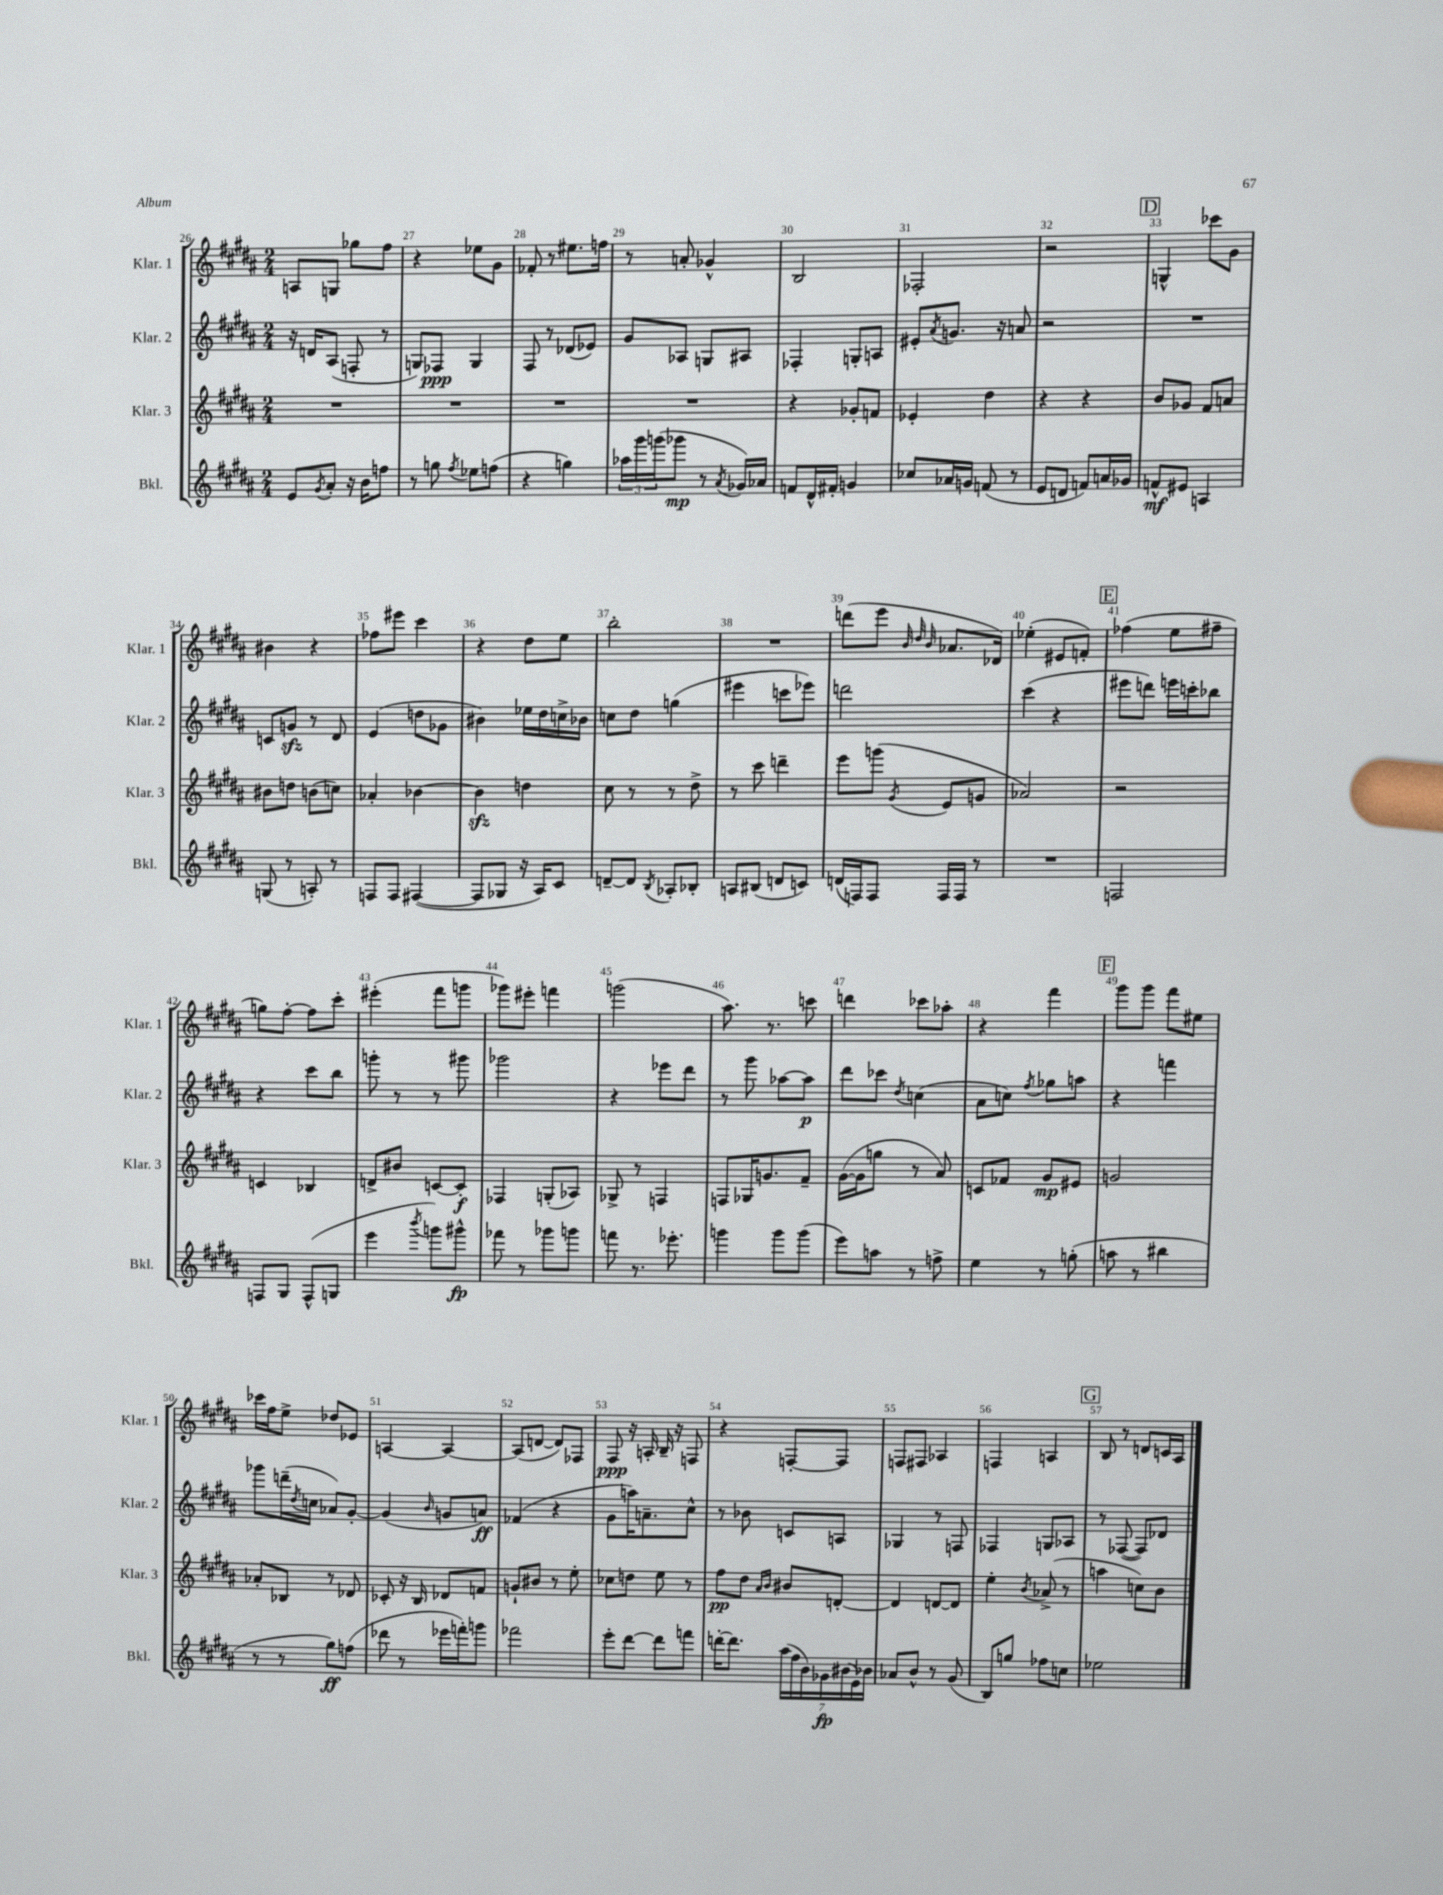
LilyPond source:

<<
\new StaffGroup <<
\new Staff = "s0" \with { instrumentName = "Klar. 1" shortInstrumentName = "Klar. 1" } {
    \clef treble \key b \major \numericTimeSignature \time 2/4
    a8 g8 ges''8 fis''8 |
    r4 ees''8 gis'8 |
    fes'8-. r8 eis''8. f''16 |
    r8 a'8-. ges'4-^ |
    b2 |
    fes2-. |
    r2 |
    \mark \markup { \box "D" } g4-^ ces'''8 gis'8 |
    bis'4 r4 |
    fes''8 eis'''8 cis'''4 |
    r4 dis''8 e''8 |
    b''2-. |
    R2 |
    d'''8( e'''8 \grace { b'32 dis''32 b'32 } aes'8. des'16) |
    ees''4-.( eis'8 f'8-.) |
    \mark \markup { \box "E" } fes''4( e''8 fis''8-- |
    g''8) fis''8~-. fis''8 cis'''8-. |
    eis'''4-.( fis'''8 g'''8 |
    ges'''8) eis'''8-. f'''4 |
    g'''2( |
    ais''8.) r8. c'''8 |
    d'''4 ces'''8 aes''8-. |
    r4 fis'''4 |
    \mark \markup { \box "F" } gis'''8 gis'''8 fis'''8 eis''8 |
    ces'''16 fis''16 e''8-> des''8 ees'8 |
    a4~ a4~ |
    a8( d'8~ d'8) fes8 |
    fis8\ppp r16 a16-. b16-- r16 f8 |
    r4 f8~-. f8 |
    f8 fis8 aes4 |
    f4 a4 |
    \mark \markup { \box "G" } b8 r8 d'8 c'16 ais16 \bar "|." |
}
\new Staff = "s1" \with { instrumentName = "Klar. 2" shortInstrumentName = "Klar. 2" } {
    \clef treble \key b \major \numericTimeSignature \time 2/4
    r16 d'16 ais8( f8-. r8 |
    g8) fes8\ppp g4 |
    fis8 r8 des'8( ees'8) |
    gis'8 aes8 g8 ais8 |
    fes4-. g8-. a8 |
    eis'8-. \acciaccatura { ais'8 } g'8. r16 a'8 |
    r2 |
    \mark \markup { \box "D" } R2 |
    c'8 g'8\sfz r8 dis'8 |
    e'4( d''8 ges'8 |
    bis'4) ees''16 dis''16 c''16-> bes'16 |
    c''8 dis''8 g''4( |
    eis'''4 c'''8 ees'''8) |
    d'''2 |
    cis'''4( r4 |
    \mark \markup { \box "E" } eis'''8 d'''8) e'''16 c'''16-. bes''8 |
    r4 cis'''8 b''8 |
    g'''8-. r8 r8 gis'''8 |
    ges'''2 |
    r4 ees'''8 dis'''8 |
    r8 gis'''8 aes''8~ aes''8\p |
    dis'''8 ces'''8 \acciaccatura { dis''8 } c''4( |
    ais'8 c''8) \acciaccatura { fis''8 } ges''8 a''8 |
    \mark \markup { \box "F" } r4 f'''4 |
    ges'''8 d'''16--( \acciaccatura { dis''8 } c''16 aes'8) gis'8~-. |
    gis'4( \grace { b'16 } g'8 a'8\ff) |
    fes'4( r4 |
    gis'8 a''16) a'8.-- cis''8-^ |
    r8 bes'8 c'8 a8 |
    ges4 r8 f8 |
    fes4 g8 aes8 |
    \mark \markup { \box "G" } r8 fes8~( fes8) des'8 \bar "|." |
}
\new Staff = "s2" \with { instrumentName = "Klar. 3" shortInstrumentName = "Klar. 3" } {
    \clef treble \key b \major \numericTimeSignature \time 2/4
    R2 |
    R2 |
    R2 |
    R2 |
    r4 ges'8-. f'8 |
    ees'4-. dis''4 |
    r4 r4 |
    \mark \markup { \box "D" } b'8 ges'8 fis'8 a'8 |
    bis'8 d''8 b'8( c''8) |
    aes'4-. bes'4~ |
    bes'4\sfz d''4 |
    cis''8 r8 r8 dis''8-> |
    r8 cis'''8 d'''4-- |
    e'''8 g'''8( \acciaccatura { gis'8 } e'8 g'8 |
    aes'2) |
    \mark \markup { \box "E" } r2 |
    c'4 bes4 |
    d'8-> bis'8 c'8~ c'8-.\f |
    fes4 g8-.( aes8) |
    ges8-> r8 f4 |
    f8 ges16 g'8. fis'8-- |
    gis'16~( gis'16 g''8 r8 ais'8) |
    c'8 fes'8 gis'8\mp eis'8 |
    \mark \markup { \box "F" } g'2 |
    aes'8-. bes8 r8 des'8 |
    ces'8-. r16 b16 des'8 f'8 |
    g'8-! bis'8 r8 e''8-. |
    ces''8 d''8 e''8 r8 |
    fis''8\pp dis''8 \grace { ais'16 b'16 } bis'8 d'8~-. |
    d'4 d'8~ d'8 |
    e''4-. \acciaccatura { b'8 } aes'8->( r8 |
    \mark \markup { \box "G" } a''4 c''8) b'8 \bar "|." |
}
\new Staff = "s3" \with { instrumentName = "Bkl." shortInstrumentName = "Bkl." } {
    \clef treble \key b \major \numericTimeSignature \time 2/4
    e'8 \acciaccatura { gis'8 } ais'8-. r16 b'16 f''8 |
    r8 g''8 \acciaccatura { fis''8 } ees''8 f''8( |
    r4 g''4) |
    \tuplet 3/2 { aes''16 gis'''16 g'''16( } ges'''8\mp r8 \acciaccatura { ais'8 } ges'16) aes'16 |
    f'8 dis'16-^ fis'16-. g'4 |
    ces''8 aes'16 g'16 f'8( r8 |
    e'8 d'8 f'8) a'16 ges'16 |
    \mark \markup { \box "D" } f'8-^\mf eis'8 a4 |
    g8( r8 a8-.) r8 |
    f8 f8 fis4~( |
    fis8 ges8 r16 ais16) cis'8 |
    d'8~-- d'8 \acciaccatura { b8 } aes8-. bes8-. |
    a8 bis8( d'8 c'8) |
    d'16( f16) f8 f16 f16 r8 |
    R2 |
    \mark \markup { \box "E" } f2 |
    f8 gis8 f8-^( g8 |
    e'''4 \acciaccatura { b'''8 } g'''8) gis'''8-^\fp |
    fes'''8 r8 ges'''8 g'''8 |
    f'''8 r8. ees'''8.-. |
    g'''4 g'''8 g'''8( |
    e'''8) a''8 r8 f''8-> |
    e''4 r8 g''8-.( |
    \mark \markup { \box "F" } a''8 r8 bis''4 |
    r8 r8 gis''8\ff) f''8( |
    des'''8 r8 ees'''16 f'''16-.) g'''8 |
    fes'''2 |
    e'''8-. dis'''8~ dis'''8 f'''8 |
    d'''16~-. d'''8. \tuplet 7/4 { ais''16( fis''16 b'16) ges'16\fp bis'16( e'16) bes'16 } |
    aes'8 b'8-^ r8 gis'8( |
    b8) g''8 fes''8 c''8 |
    \mark \markup { \box "G" } ees''2 \bar "|." |
}
>>
>>
\layout { \context { \Score currentBarNumber = #26 \override BarNumber.break-visibility = ##(#f #t #t) barNumberVisibility = #all-bar-numbers-visible } }
